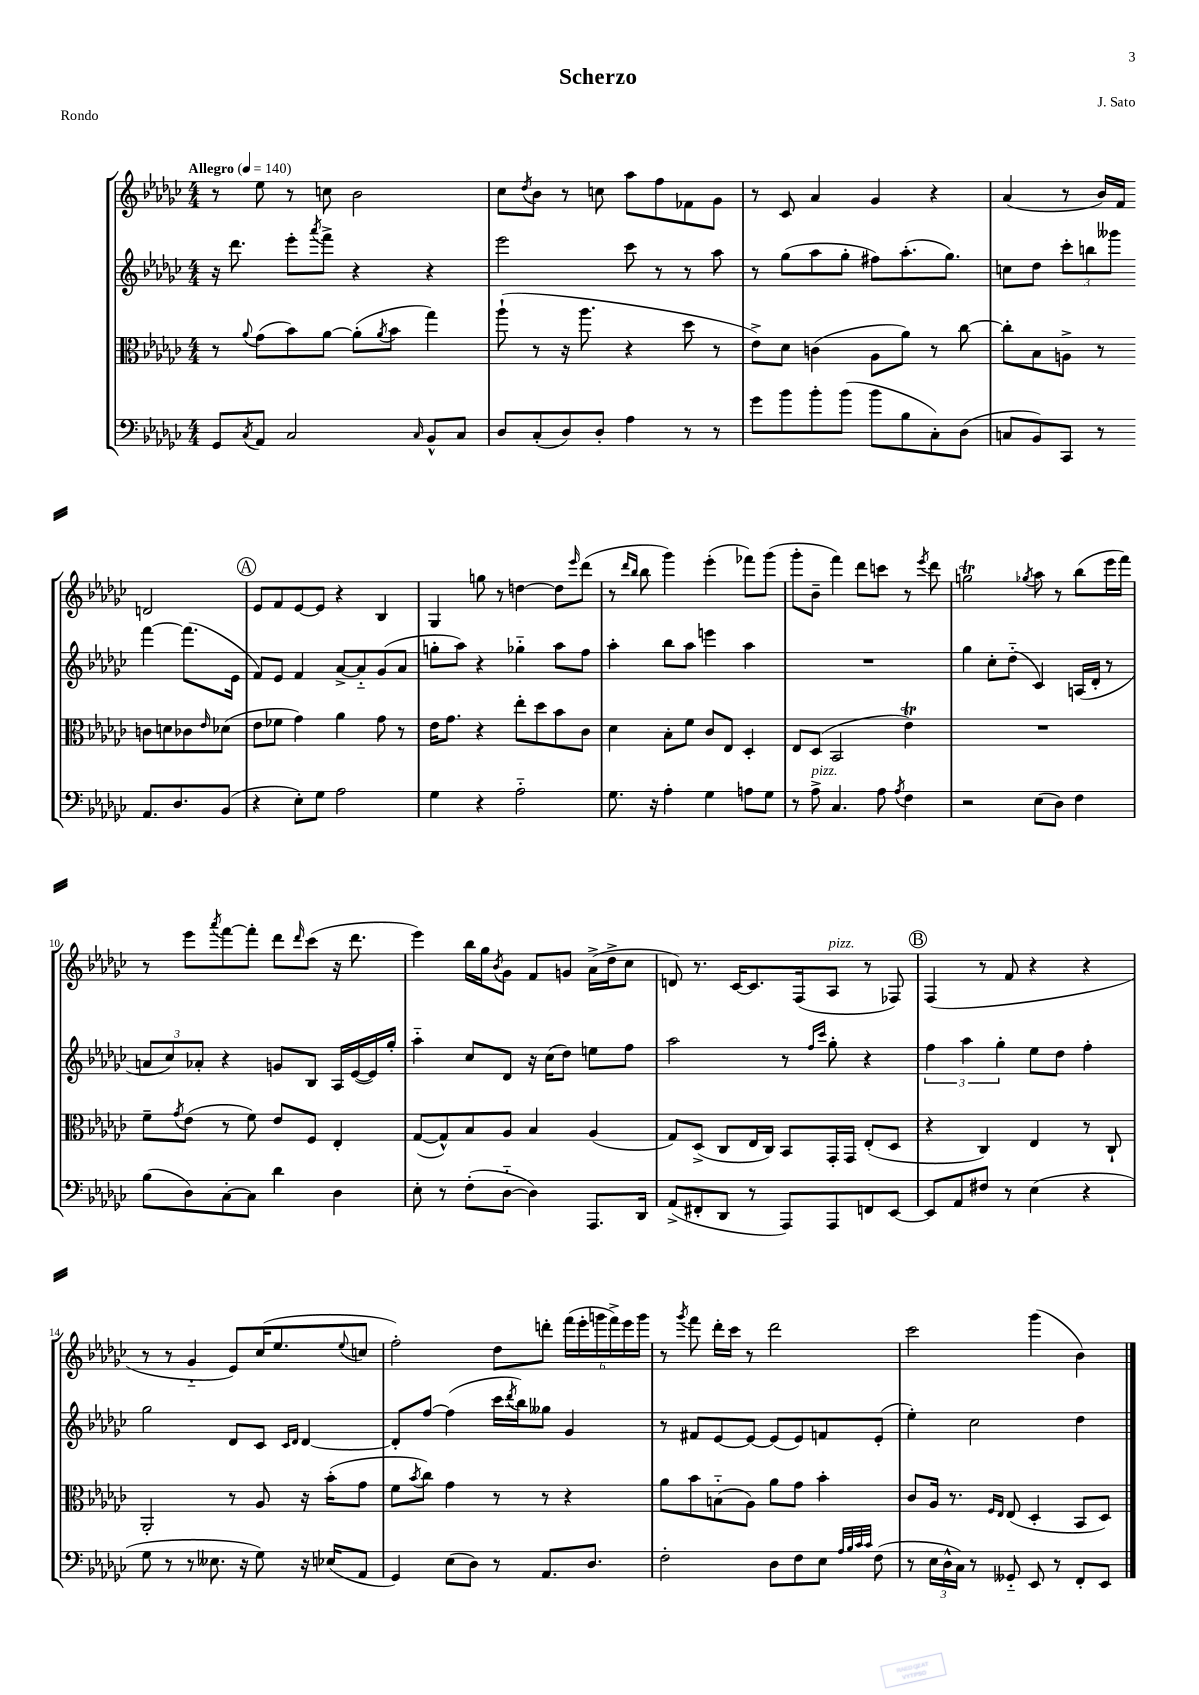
\header { title = "Scherzo" composer = "J. Sato" piece = "Rondo" }
<<
\new StaffGroup <<
\new Staff = "s0" {
    \clef treble \key ges \major \numericTimeSignature \time 4/4 \tempo "Allegro" 4 = 140
    r8 ees''8 r8 c''8 bes'2 |
    ces''8 \acciaccatura { des''8 } bes'8 r8 c''8 aes''8 f''8 fes'8 ges'8 |
    r8 ces'8 aes'4 ges'4 r4 |
    aes'4( r8 bes'16) f'16 d'2 |
    \mark \markup { \circle "A" } ees'8 f'8 ees'8~ ees'8 r4 bes4 |
    ges4 g''8 r8 d''4~ d''8 \grace { ees'''16 } des'''8( |
    r8 \grace { des'''16 bes''16 } bes''8 ges'''4) ees'''4-.( fes'''8) ges'''8( |
    ges'''8-. bes'8-- f'''4) des'''8 c'''8 r8 \acciaccatura { ees'''8 } des'''8 |
    g''2\trill \acciaccatura { ges''8 } aes''8 r8 bes''8( ees'''16 f'''16) |
    r8 ees'''8 \acciaccatura { aes'''8 } f'''8~ f'''8-. des'''8 \grace { des'''16 } ces'''8( r16 des'''8. |
    ees'''4) bes''16 ges''16 \acciaccatura { bes'8 } ges'8 f'8 g'8 aes'16->( des''16-> ces''8 |
    d'8) r8. ces'16~ ces'8. f16( aes8^\markup { \italic "pizz." } r8 fes8) |
    \mark \markup { \circle "B" } f4( r8 f'8 r4 r4 |
    r8 r8 ges'4-_ ees'8) ces''16( ees''8. \appoggiatura { ees''8 } c''8 |
    f''2-.) des''8 d'''8-. \tuplet 6/4 { f'''16( ees'''16-. g'''16 f'''16->) ees'''16 g'''16 } |
    r8 \acciaccatura { ges'''8 } f'''8 des'''16-. ces'''16 r8 des'''2 |
    ces'''2 ges'''4( bes'4) \bar "|." |
}
\new Staff = "s1" {
    \clef treble \key ges \major \numericTimeSignature \time 4/4
    r16 des'''8. ees'''8-. \acciaccatura { aes'''8 } f'''8-> r4 r4 |
    ees'''2 ces'''8 r8 r8 aes''8 |
    r8 ges''8( aes''8 ges''8-. fis''8) aes''8.-.( ges''8.) |
    c''8 des''8 \tuplet 3/2 { ces'''8-. b''8 geses'''8 } f'''4~ f'''8.( ees'16 |
    \mark \markup { \circle "A" } f'8) ees'8 f'4 aes'8~-> aes'8-_ ges'8( aes'8 |
    g''8-. aes''8) r4 ges''4-_ aes''8 f''8 |
    aes''4-. bes''8 aes''8 e'''4 aes''4 |
    R1 |
    ges''4 ces''8-. des''8-_( ces'4) a16( des'16-. r8 |
    \tuplet 3/2 { a'8 ces''8) aes'8-. } r4 g'8 bes8 aes16 ees'16~( ees'16) ges''16-. |
    aes''4-_ ces''8 des'8 r16 ces''16( des''8) e''8 f''8 |
    aes''2 r8 \grace { f''16 ces'''16 } ges''8-. r4 |
    \mark \markup { \circle "B" } \tuplet 3/2 { f''4 aes''4 ges''4-. } ees''8 des''8 f''4-. |
    ges''2 des'8 ces'8 \grace { ces'16 des'16 } des'4~ |
    des'8-. f''8~ f''4( ces'''16 \acciaccatura { des'''8 } bes''16) geses''8 ges'4 |
    r8 fis'8 ees'8~ ees'8~ ees'8( ees'8) f'8 ees'8-.( |
    ees''4-.) ces''2 des''4 \bar "|." |
}
\new Staff = "s2" {
    \clef alto \key ges \major \numericTimeSignature \time 4/4
    r8 \appoggiatura { aes'8 } ges'8( bes'8) aes'8~ aes'8-.( \acciaccatura { aes'8 } bes'8 ges''4) |
    aes''8-!( r8 r16 aes''8. r4 des''8 r8 |
    ees'8->) des'8 c'4( aes8 aes'8) r8 ces''8~ |
    ces''8-. bes8 a8-> r8 c'8 d'8 ces'8 \grace { ees'16 } des'8( |
    \mark \markup { \circle "A" } ees'8 fes'8 ges'4) aes'4 ges'8 r8 |
    ees'16 ges'8. r4 ees''8-. des''8 bes'8 ces'8 |
    des'4 bes8-. f'8 ces'8 ees8 des4-. |
    ees8 des8( bes,2 ees'4\trill) |
    R1 |
    f'8-- \acciaccatura { ges'8 } ees'8( r8 f'8) ees'8 f8 ees4-. |
    ges8~( ges8-^) bes8 aes8 bes4 aes4( |
    ges8) des8->( ces8 ees16 ces16) bes,8 ges,16-. ges,16 ees8-.( des8 |
    \mark \markup { \circle "B" } r4 ces4) ees4 r8 ces8-! |
    aes,2-. r8 aes8 r16 bes'16-.( ges'8 |
    f'8 \acciaccatura { bes'8 } ces''8) ges'4 r8 r8 r4 |
    aes'8 bes'8 b8-_( aes8) aes'8 ges'8 bes'4-. |
    ces'8 aes16 r8. \grace { f16 ees16 } ees8( des4-. bes,8 des8) \bar "|." |
}
\new Staff = "s3" {
    \clef bass \key ges \major \numericTimeSignature \time 4/4
    ges,8 \acciaccatura { ces8 } aes,8 ces2 \grace { ces16 } bes,8-^ ces8 |
    des8 ces8-.( des8) des8-. aes4 r8 r8 |
    ges'8 bes'8 bes'8-. bes'8( bes'8 bes8 ces8-.) des8( |
    c8 bes,8) ces,8 r8 aes,8. des8. bes,8( |
    \mark \markup { \circle "A" } r4 ees8-.) ges8 aes2 |
    ges4 r4 aes2-_ |
    ges8. r16 aes4-. ges4 a8 ges8 |
    r8 aes8->^\markup { \italic "pizz." } ces4. aes8 \acciaccatura { aes8 } f4 |
    r2 ees8( des8) f4 |
    bes8( des8) ces8~-. ces8 des'4 des4 |
    ees8-. r8 f8-.( des8~-_ des4) aes,,8. des,16 |
    aes,8->( fis,8-. des,8 r8 aes,,8) aes,,8 f,8 ees,8~ |
    \mark \markup { \circle "B" } ees,8 aes,8 fis8 r8 ees4( r4 |
    ges8 r8 r8 eeses8. r16 ges8) r16 ees16( aes,8 |
    ges,4) ees8( des8) r8 aes,8. des8. |
    f2-. des8 f8 ees8 \grace { aes32 bes32 ces'32 ces'32 } f8( |
    r8 \tuplet 3/2 { ees16 des16-^ ces16) } r8 geses,8-_ ees,8 r8 f,8-. ees,8 \bar "|." |
}
>>
>>
